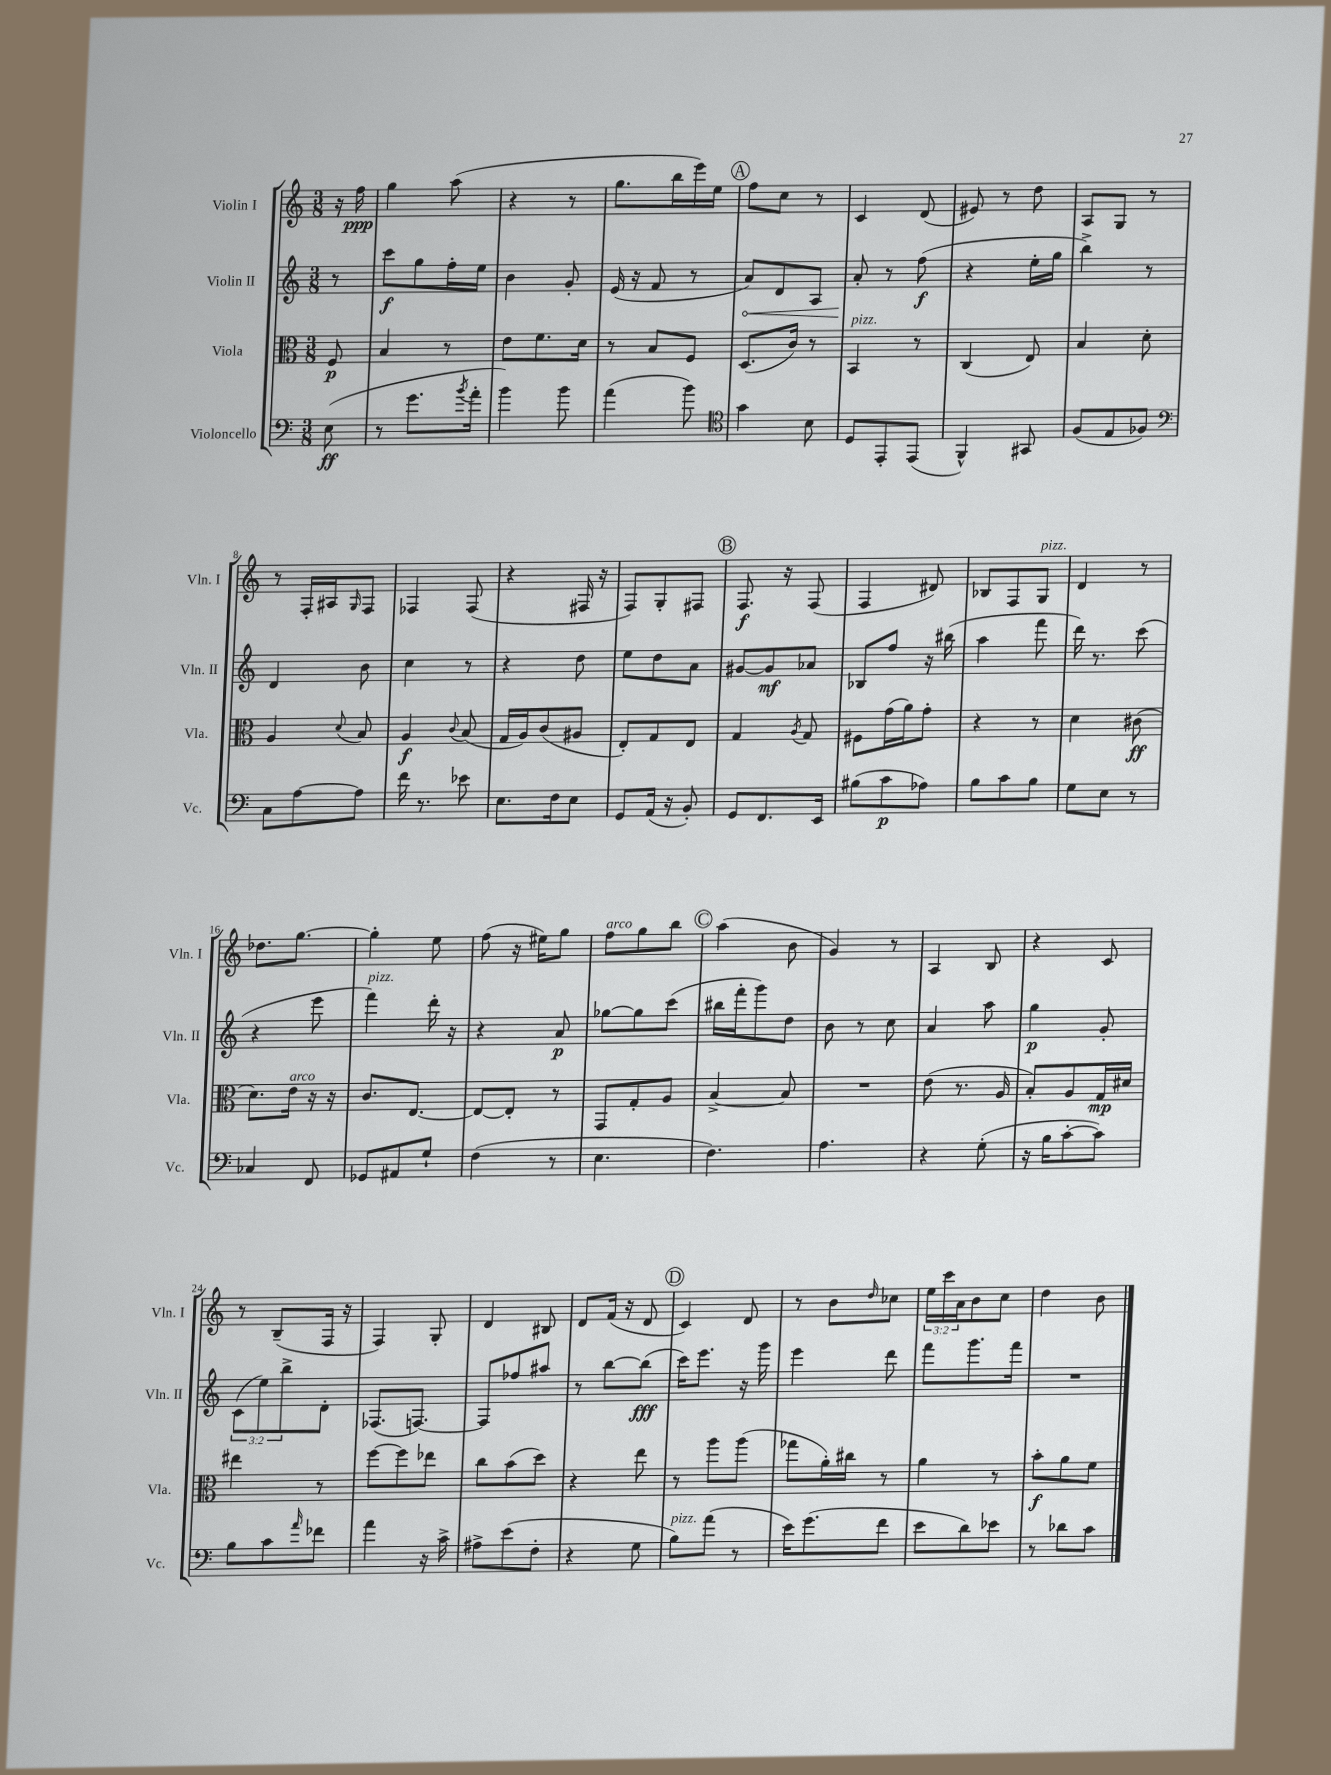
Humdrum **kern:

**kern	**dynam	**kern	**dynam	**kern	**dynam	**kern	**dynam
*part4	*part4	*part3	*part3	*part2	*part2	*part1	*part1
*staff4	*staff4	*staff3	*staff3	*staff2	*staff2	*staff1	*staff1
*I"Violoncello	*	*I"Viola	*	*I"Violin II	*	*I"Violin I	*
*I'Vc.	*	*I'Vla.	*	*I'Vln. II	*	*I'Vln. I	*
*clefF4	*	*clefC3	*	*clefG2	*	*clefG2	*
*k[]	*	*k[]	*	*k[]	*	*k[]	*
*M3/8	*	*M3/8	*	*M3/8	*	*M3/8	*
=	=	=	=	=	=	=	=
(8E\	ff	8F/	p	8r	.	16r	.
.	.	.	.	.	.	16ff\	ppp
=1	=1	=1	=1	=1	=1	=1	=1
8r	.	4B/	.	8ccc\L	f	4gg\	.
8.g\L	.	.	.	8gg\	.	.	.
.	.	8r	.	16ff'\L	.	(8aa\	.
8qb/	.	.	.	.	.	.	.
16a'\Jk	.	.	.	16ee\JJ	.	.	.
=2	=2	=2	=2	=2	=2	=2	=2
4b\)	.	8e\L	.	4b\	.	4r	.
.	.	8.f\	.	.	.	.	.
8b\	.	.	.	8g'/	.	8r	.
.	.	16d\Jk	.	.	.	.	.
=3	=3	=3	=3	=3	=3	=3	=3
(4a\	.	8r	.	(16e/	.	8.gg\L	.
.	.	.	.	16r	.	.	.
.	.	8B/L	.	8f/	.	.	.
.	.	.	.	.	.	16bb\L	.
8b\)	.	8F/J	.	8r	.	16eee\)	.
.	.	.	.	.	.	16ee\JJ	.
!!LO:REH:place=s1:t=A
=4	=4	=4	=4	=4	=4	=4	=4
*clefC4	*	*	*	*	*	*	*
!	!	!	!	!	!LO:HP:b	!	!
4g\	.	(8.D/L	.	8a/L)	<	8ff\L	.
.	.	.	.	8d/	.	8cc\J	.
.	.	16c/Jk)	.	.	.	.	.
8B\	.	8r	.	8A/J	.	8r	.
=5	=5	=5	=5	=5	=5	=5	=5
!	!	!LO:TX:a:i:t=pizz.	!	!	!	!	!
8D/L	.	4BB/	.	8a'/	.	4c/	.
8EE'/	.	.	.	8r	[	.	.
(8EE/J	.	8r	.	(8ff\	f	(8d/	.
=6	=6	=6	=6	=6	=6	=6	=6
4FF^^/)	.	(4C/	.	4r	.	8e#X/)	.
.	.	.	.	.	.	8r	.
8GG#X/	.	8E/)	.	16ee'\LL	.	8dd\	.
.	.	.	.	16gg\JJ	.	.	.
=7	=7	=7	=7	=7	=7	=7	=7
(8F/L	.	4B/	.	4bb^\)	.	8A/L	.
8E/	.	.	.	.	.	8G/J	.
8F-X/J)	.	8d'\	.	8r	.	8r	.
!!LO:LB:g=z
=8	=8	=8	=8	=8	=8	=8	=8
*clefF4	*	*	*	*	*	*	*
8C\L	.	4A/	.	4d/	.	8r	.
[8A\	.	.	.	.	.	16F'/LL	.
.	.	.	.	.	.	16A#X/J	.
.	.	8qqd/	.	.	.	16qqG/	.
8A\J]	.	8B/	.	8b\	.	8F/J	.
=9	=9	=9	=9	=9	=9	=9	=9
16f\	.	4A/	f	4cc\	.	4F-X/	.
8.r	.	.	.	.	.	.	.
.	.	8qqc/	.	.	.	.	.
8e-X\	.	(8B/	.	8r	.	(8F-/	.
=10	=10	=10	=10	=10	=10	=10	=10
8.E\L	.	16G/LL	.	4r	.	4r	.
.	.	16A/J)	.	.	.	.	.
.	.	(8c/	.	.	.	.	.
16F\k	.	.	.	.	.	.	.
8E\J	.	8A#X/J	.	8dd\	.	16F#X/	.
.	.	.	.	.	.	16r	.
=11	=11	=11	=11	=11	=11	=11	=11
8GG/L	.	8E'/L)	.	8ee\L	.	8F/L)	.
(16AA/Jk	.	8G/	.	8dd\	.	8G'/	.
16r	.	.	.	.	.	.	.
8BB'/)	.	8E/J	.	8a\J	.	8F#X/J	.
!!LO:REH:place=s1:t=B
=12	=12	=12	=12	=12	=12	=12	=12
8GG/L	.	4G/	.	[8g#X/L	.	8.F/	f
8.FF/	.	.	.	8g#/]	mf	.	.
.	.	.	.	.	.	16r	.
.	.	8qA/	.	.	.	.	.
.	.	8G/	.	8a-X/J	.	(8F/	.
16EE/Jk	.	.	.	.	.	.	.
=13	=13	=13	=13	=13	=13	=13	=13
(8B#X\L	.	8F#X\L	.	8B-X/L	.	4F/	.
8c\	p	(16g\L	.	8ff/J	.	.	.
.	.	16a\J)	.	.	.	.	.
8A-X\J)	.	8g'\J	.	16r	.	8d#X/)	.
.	.	.	.	(16bb#X\	.	.	.
=14	=14	=14	=14	=14	=14	=14	=14
8B\L	.	4r	.	4aa\	.	8B-X/L	.
8c\	.	.	.	.	.	8F/	.
!	!	!	!	!	!	!LO:TX:a:i:t=pizz.	!
8B\J	.	8r	.	8fff\	.	8G/J	.
=15	=15	=15	=15	=15	=15	=15	=15
8G\L	.	4d\	.	16ddd\)	.	4d/	.
.	.	.	.	8.r	.	.	.
8E\J	.	.	.	.	.	.	.
8r	.	(8c#X\	ff	(8ccc\	.	8r	.
!!LO:LB:g=z
=16	=16	=16	=16	=16	=16	=16	=16
4C-X/	.	8.d\L)	.	4r	.	8.dd-X\L	.
!	!	!LO:TX:a:i:t=arco	!	!	!	!	!
.	.	16e\Jk	.	.	.	[8.gg\J	.
8FF/	.	16r	.	8eee\	.	.	.
.	.	16r	.	.	.	.	.
=17	=17	=17	=17	=17	=17	=17	=17
!	!	!	!	!LO:TX:a:i:t=pizz.	!	!	!
8GG-X/L	.	8.c/L	.	4fff\)	.	4gg'\]	.
8AA#X/	.	.	.	.	.	.	.
.	.	[8.E/J	.	.	.	.	.
8G`/J	.	.	.	16ddd'\	.	8ee\	.
.	.	.	.	16r	.	.	.
=18	=18	=18	=18	=18	=18	=18	=18
(4F\	.	8E/L_	.	4r	.	(8ff\	.
.	.	8E'/J]	.	.	.	16r	.
.	.	.	.	.	.	16ee#X\KL)	.
8r	.	8r	.	8a/	p	8gg\J	.
=19	=19	=19	=19	=19	=19	=19	=19
!	!	!	!	!	!	!LO:TX:a:i:t=arco	!
4.E\	.	8GG/L	.	[8gg-X\L	.	8ff\L	.
.	.	8G'/	.	8gg-\]	.	8gg\	.
.	.	8A/J	.	(8ccc\J	.	8bb\J	.
!!LO:REH:place=s1:t=C
=20	=20	=20	=20	=20	=20	=20	=20
4.F\)	.	[4B^/	.	16bb#X\LL	.	(4aa\	.
.	.	.	.	16fff'\J	.	.	.
.	.	.	.	8ggg\)	.	.	.
.	.	8B/]	.	8dd\J	.	8b\	.
=21	=21	=21	=21	=21	=21	=21	=21
4.A\	.	4.r	.	8b\	.	4g/)	.
.	.	.	.	8r	.	.	.
.	.	.	.	8cc\	.	8r	.
=22	=22	=22	=22	=22	=22	=22	=22
4r	.	(8e\	.	4a/	.	4A/	.
.	.	8.r	.	.	.	.	.
(8G'\	.	.	.	8aa\	.	8B/	.
.	.	16A/	.	.	.	.	.
=23	=23	=23	=23	=23	=23	=23	=23
16r	.	8B'/L)	.	4gg\	p	4r	.
16B\KL	.	.	.	.	.	.	.
[8c'\	.	8A/	.	.	.	.	.
8c\J])	.	16G/L	mp	8g'/	.	8c/	.
.	.	16d#X/JJ	.	.	.	.	.
!!LO:LB:g=z
=24	=24	=24	=24	=24	=24	=24	=24
8B\L	.	4ee#X\	.	(12c\L	.	8r	.
.	.	.	.	12ee\)	.	.	.
8c\	.	.	.	.	.	(8B~/L	.
.	.	.	.	12bb^\	.	.	.
16qqa/	.	.	.	.	.	.	.
8f-X\J	.	8r	.	8d'\J	.	16F/Jk	.
.	.	.	.	.	.	16r	.
=25	=25	=25	=25	=25	=25	=25	=25
4a\	.	[8ff\L	.	(8.F-X/L	.	4F/)	.
.	.	8ff\]	.	.	.	.	.
.	.	.	.	[8.Fn/J)	.	.	.
16r	.	8ee-X\J	.	.	.	8G'/	.
16c^\	.	.	.	.	.	.	.
=26	=26	=26	=26	=26	=26	=26	=26
8A#X^\L	.	8cc\L	.	8F/L]	.	4d/	.
(8e\	.	(8b\	.	8ff-X/	.	.	.
8F'\J	.	8dd\J)	.	8aa#X/J	.	8B#X/	.
=27	=27	=27	=27	=27	=27	=27	=27
4r	.	4r	.	8r	.	8d/L	.
.	.	.	.	[8bb\L	.	(16f/Jk	.
.	.	.	.	.	.	16r	.
8G\	.	8ee\	.	(8bb\J]	fff	8d/	.
!!LO:REH:place=s1:t=D
=28	=28	=28	=28	=28	=28	=28	=28
!LO:TX:a:i:t=pizz.	!	!	!	!	!	!	!
8B\L)	.	8r	.	16ccc\KL)	.	4c/)	.
.	.	.	.	8.eee\J	.	.	.
(8a\J	.	8aa\L	.	.	.	.	.
8r	.	(8aa\J	.	16r	.	8d/	.
.	.	.	.	16ggg\	.	.	.
=29	=29	=29	=29	=29	=29	=29	=29
16e\KL)	.	8gg-X\L	.	4eee\	.	8r	.
(8.g\	.	.	.	.	.	.	.
.	.	16a'\L)	.	.	.	8b\L	.
.	.	16cc#X\JJ	.	.	.	.	.
.	.	.	.	.	.	16qqdd/	.
8f\J	.	8r	.	8ddd\	.	8cc-X\J	.
=30	=30	=30	=30	=30	=30	=30	=30
8e\L	.	4a\	.	8fff\L	.	24ee\LL	.
.	.	.	.	.	.	24ccc\	.
.	.	.	.	.	.	24a\J	.
8d\)	.	.	.	8.ggg\	.	8b\	.
8e-X\J	.	8r	.	.	.	8cc\J	.
.	.	.	.	16fff\Jk	.	.	.
=31	=31	=31	=31	=31	=31	=31	=31
8r	.	8b'\L	f	4.r	.	4dd\	.
8d-X\L	.	8a\	.	.	.	.	.
8c\J	.	8f\J	.	.	.	8b\	.
==	==	==	==	==	==	==	==
*-	*-	*-	*-	*-	*-	*-	*-
